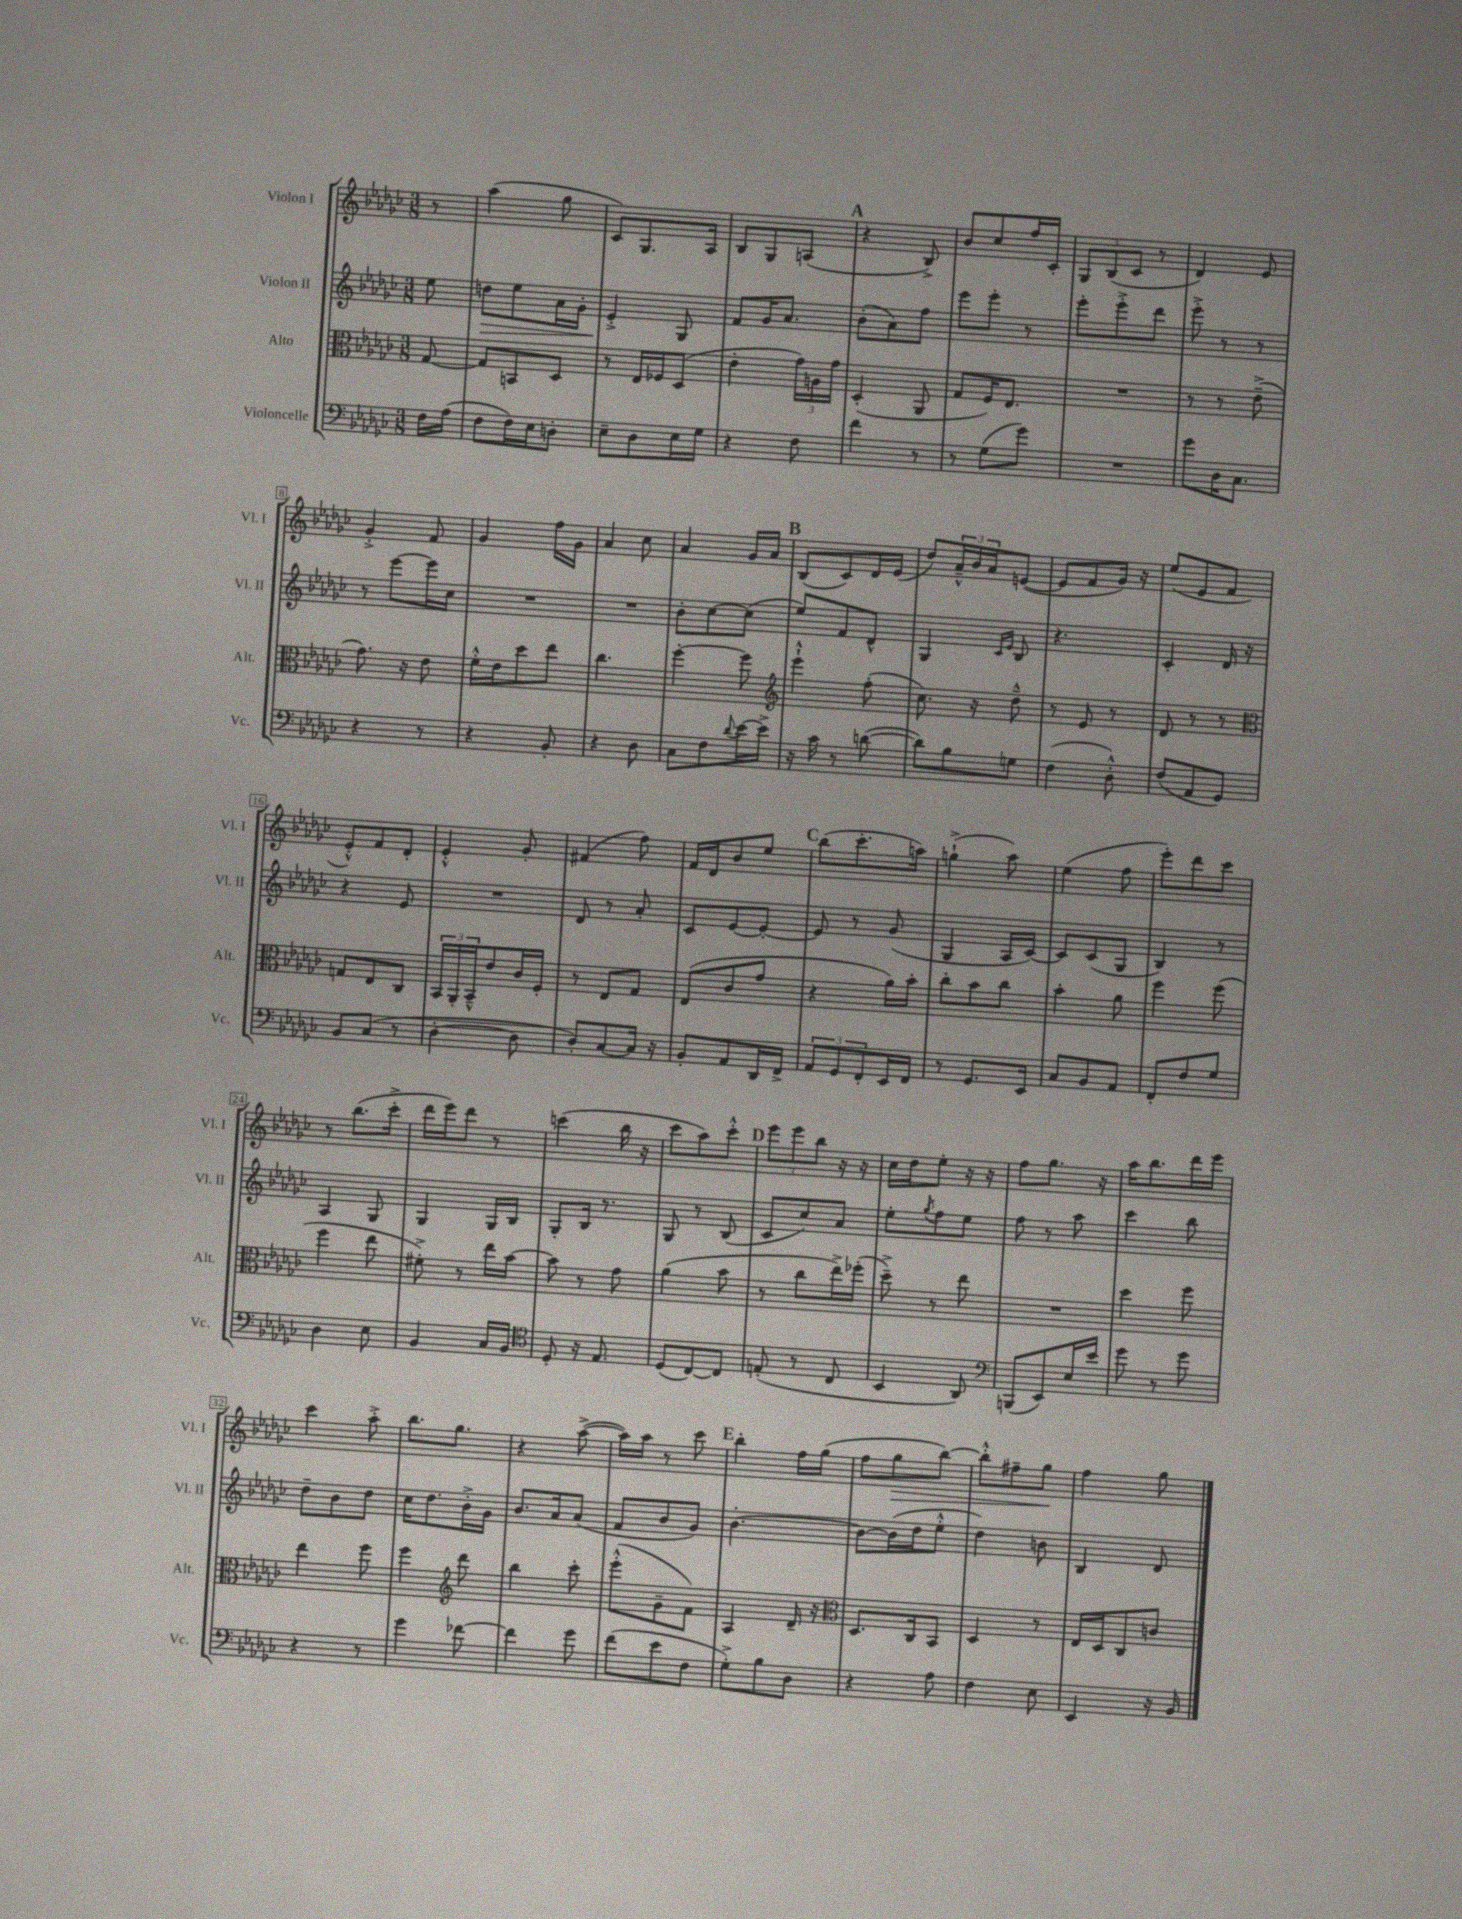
<<
\new StaffGroup <<
\new Staff = "s0" \with { instrumentName = "Violon I" shortInstrumentName = "Vl. I" } {
    \clef treble \key ges \major \numericTimeSignature \time 3/8 \partial 8
    r8 |
    aes''4( ges''8 |
    ces'8) ges8. aes16 |
    bes8 ges8 a8( |
    \mark \markup { \bold "A" } r4 bes8->) |
    bes'8 ces''8 f''16 ces'16-. |
    \tuplet 3/2 { ges8 bes8( ces'8 } r8 |
    des'4) ees'8 |
    ges'4-.-> f'8 |
    ges'4 f''16 ges'16 |
    aes'4 ces''8 |
    aes'4 ges'16 aes'16 |
    \mark \markup { \bold "B" } bes8( ces'8) des'16 ees'16( |
    des''8) \tuplet 3/2 { aes'16---^ bes'16 aes'16 } e'8~( |
    e'8 f'8 ges'16) r16 |
    ees''8( ees'8 f'8 |
    ees'8-.-^) f'8 des'8-. |
    ees'4-.-^ ges'8-. |
    fis'4( f''8) |
    f'16 des'16 bes'8 ees''8 |
    \mark \markup { \bold "C" } bes''8( ces'''8.-. a''16) |
    g''4-!->( aes''8) |
    ees''4( f''8 |
    ees'''8-.) des'''8 ces'''8 |
    r8 bes''8.( ces'''16-.-> |
    des'''16 ees'''16) des'''8 r8 |
    c'''4( bes''16 r16 |
    ces'''8 aes''8) ces'''8-.-^ |
    \mark \markup { \bold "D" } \tuplet 3/2 { ees'''8 ees'''8 bes''8 } r16 r16 |
    ces''16 des''16 ees''8-. r16 r16 |
    f''8 ges''8. r16 |
    aes''16 bes''8. des'''16 ees'''16 |
    ces'''4 aes''8-.-> |
    bes''8. ges''8. |
    r4 aes''8~->( |
    aes''16) aes''16 r8 ces'''8 |
    \mark \markup { \bold "E" } bes''4-. f''16 ges''16( |
    f''8 ges''8\> bes''8~) |
    bes''8-.-^ fis''8-- ges''8\! |
    f''4 ges''8 \bar "|." |
}
\new Staff = "s1" \with { instrumentName = "Violon II" shortInstrumentName = "Vl. II" } {
    \clef treble \key ges \major \numericTimeSignature \time 3/8 \partial 8
    ees''8 |
    d''8\> ees''8 aes'16 ges'16-. |
    ees'4-.->\! ges8 |
    f'8 ges'16 aes'8. |
    \mark \markup { \bold "A" } bes'8-.( aes'8) f''8 |
    ees'''8 ees'''8-. r8 |
    ees'''8-. ees'''8-.-> des'''8 |
    ees'''8-.-> r8 r8 |
    r8 ees'''8~ ees'''16 ces''16 |
    R4. |
    R4. |
    bes'8-. ces''8~ ces''8( |
    \mark \markup { \bold "B" } ees''8) f'8 des'8-^ |
    ges4 \grace { ces'16 ees'16 } bes8 |
    r4. |
    ces'4-. des'16 r16 |
    r4 ees'8 |
    R4. |
    des'8 r8 aes'8-. |
    ces'8 ees'8~ ees'8~-. |
    \mark \markup { \bold "C" } ees'8 r8 ges'8( |
    ges4 aes16 ces'16~) |
    ces'8 ces'8( ges8 |
    bes4) r8 |
    aes4 ges8 |
    ges4 ges16 bes16 |
    ges8-. bes16 r8. |
    ges8 r8 bes8( |
    \mark \markup { \bold "D" } ces'8 ces''8) aes'8 |
    ees''8-. \acciaccatura { ges''8 } f''8 ees''8 |
    f''8 r8 aes''8 |
    ces'''4 bes''8 |
    des''8-- bes'8 des''8 |
    ces''16 des''8. bes'16-.-> ges'16 |
    bes'8. aes'16 aes'8( |
    f'8 bes'8 ges'8) |
    \mark \markup { \bold "E" } bes'4.~-. |
    bes'8~ bes'16( des''16 ees''8-.-^ |
    des''4) b'8 |
    bes4 des'8 \bar "|." |
}
\new Staff = "s2" \with { instrumentName = "Alto" shortInstrumentName = "Alt." } {
    \clef alto \key ges \major \numericTimeSignature \time 3/8 \partial 8
    ges8~ |
    ges8 b,8 des8 |
    r8 ees16 fes16 des8( |
    ees'4-. \tuplet 3/2 { ges'16) a16 ges'16 } |
    \mark \markup { \bold "A" } des4-.( aes,8 |
    ges8 f16) ees8. |
    R4. |
    r8 r8 ees'8--->( |
    ges'8.) r16 ees'8 |
    f'16-.-^ ees'16 des''8 ees''8 |
    ces''4. |
    f''4~-. f''8 |
    \mark \markup { \bold "B" } \clef treble ees'''4-!-^ f''8-.( |
    ces''8.) r16 des''8---^ |
    r8 ees'8 r8 |
    des'8 r8 r8 |
    \clef alto g8 ees8 ces8 |
    \tuplet 3/2 { bes,16 aes,16-. bes,16---^ } ees'8 ces'16 f16-. |
    r8 ees8 ges8 |
    ees8( ces'8 ges'8 |
    \mark \markup { \bold "C" } r4 aes'16) bes'16-. |
    ces''8-. bes'8 ces''8 |
    bes'4-. aes'8 |
    f''4 f''8( |
    f''4 ees''8 |
    fis'8-.->) r8 ees''16 bes'16~ |
    bes'8 r8 ges'8 |
    aes'4( bes'8 |
    \mark \markup { \bold "D" } r8 ces''8 ees''16->) fes''16-.( |
    des''8--->) r8 ees''8 |
    R4. |
    des''4 f''8 |
    ees''4 f''8 |
    f''4 \clef treble des'''8 |
    bes''4 ces'''8-. |
    ees'''8-.-^( ges'8-- f'8) |
    \mark \markup { \bold "E" } aes4 des'16-- r16 |
    \clef alto des8. ces16 bes,8 |
    des4 r8 |
    ees16 des16 ces8 c'8 \bar "|." |
}
\new Staff = "s3" \with { instrumentName = "Violoncelle" shortInstrumentName = "Vc." } {
    \clef bass \key ges \major \numericTimeSignature \time 3/8 \partial 8
    f16 aes16( |
    f8 f16) ees16 d8-. |
    ees8-- des8 ees16 ges16 |
    r4 f8 |
    \mark \markup { \bold "A" } f'4 r8 |
    r8 ges8( ges'8) |
    R4. |
    ges'8 des16 ces8. |
    r4 r8 |
    r4 bes,8-. |
    r4 des8 |
    ces8 f8 \appoggiatura { des'8 } ees'16~ ees'16-> |
    \mark \markup { \bold "B" } r16 ces'16 r8 d'8~( |
    d'8) bes8 g8 |
    f4( des8-.-^) |
    f8( aes,8 ges,8) |
    bes,8 ces8( r8 |
    des4~-. des8 |
    des8-.) ces8~ ces16 r16 |
    bes,8-. aes,8 des,16 f,16-> |
    \mark \markup { \bold "C" } \tuplet 3/2 { aes,8 ges,8 f,8-. } ees,16 f,16 |
    r8 ges,8. ees,16 |
    ces8 bes,8 aes,8 |
    f,8-. f8 ges8 |
    des4 ees8 |
    bes,4 ces16 bes,16 |
    \clef tenor des8-. r16 ees8. |
    des8( ces8~) ces8 |
    \mark \markup { \bold "D" } e8-.( r8 ces8 |
    bes,4 aes,8) |
    \clef bass b,,8( ees,8) ees16 ees'16 |
    ges'8 r8 ges'8 |
    r4 r8 |
    ges'4 fes'8~ |
    fes'4 ges'8 |
    f'8( ees'8 f8 |
    \mark \markup { \bold "E" } ges8-.->) bes8 des8 |
    r4 aes8 |
    f4 ees8 |
    ees,4 r16 bes,16 \bar "|." |
}
>>
>>
\layout { \context { \Score \override BarNumber.stencil = #(make-stencil-boxer 0.1 0.3 ly:text-interface::print) } }
